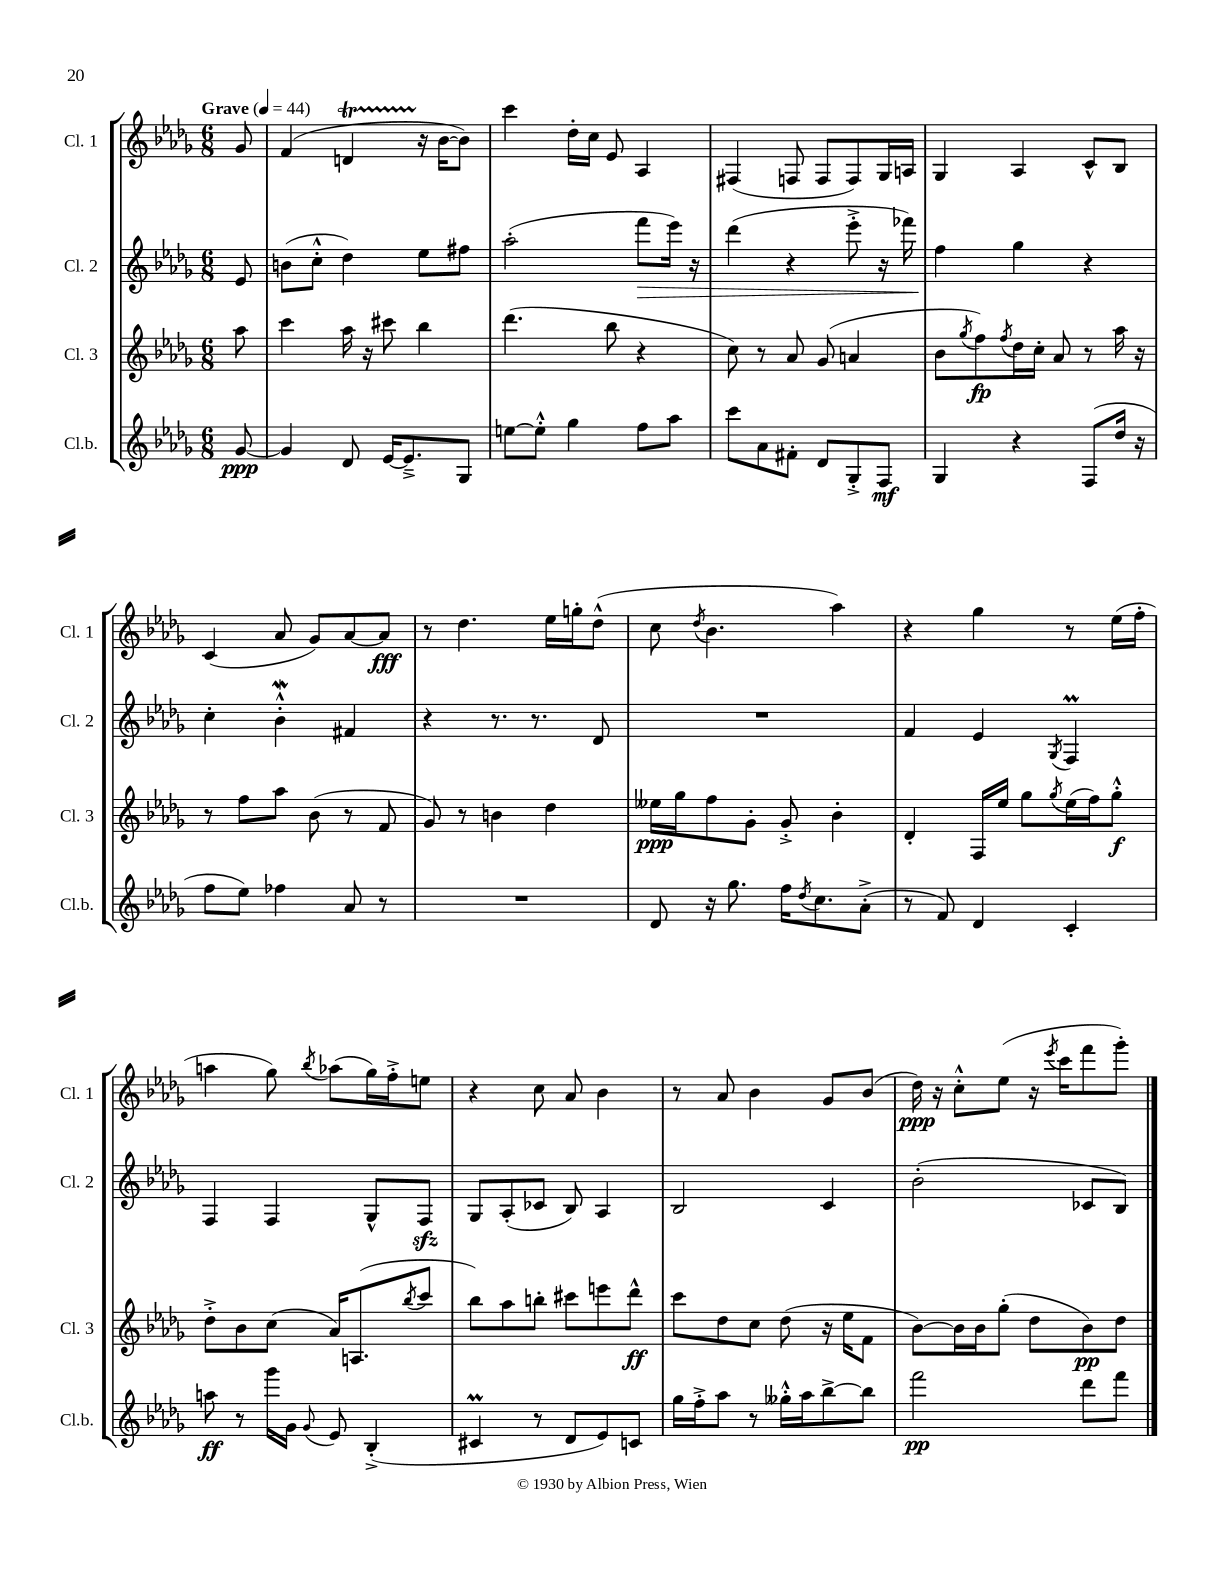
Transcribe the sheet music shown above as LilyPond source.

<<
\new StaffGroup <<
\new Staff = "s0" \with { instrumentName = "Cl. 1" shortInstrumentName = "Cl. 1" } {
    \clef treble \key des \major \numericTimeSignature \time 6/8 \partial 8 \tempo "Grave" 4 = 44
    ges'8 |
    f'4( d'4\startTrillSpan r16\stopTrillSpan bes'16~ bes'8) |
    c'''4 des''16-. c''16 ees'8 aes4 |
    fis4( f8 f8 f8) ges16 a16 |
    ges4 aes4 c'8-^ bes8 |
    c'4( aes'8 ges'8) aes'8~ aes'8\fff |
    r8 des''4. ees''16 g''16-. des''8-^( |
    c''8 \acciaccatura { des''8 } bes'4. aes''4) |
    r4 ges''4 r8 ees''16( f''16-. |
    a''4 ges''8) \acciaccatura { bes''8 } aes''8( ges''16) f''16-.-> e''8 |
    r4 c''8 aes'8 bes'4 |
    r8 aes'8 bes'4 ges'8 bes'8( |
    des''16\ppp) r16 c''8-.-^ ees''8( r16 \acciaccatura { ees'''8 } c'''16 f'''8 ges'''8-.) \bar "|." |
}
\new Staff = "s1" \with { instrumentName = "Cl. 2" shortInstrumentName = "Cl. 2" } {
    \clef treble \key des \major \numericTimeSignature \time 6/8 \partial 8
    ees'8 |
    b'8( c''8-.-^ des''4) ees''8 fis''8 |
    aes''2-.( f'''8\> ees'''16) r16 |
    des'''4( r4 ees'''8-.-> r16 fes'''16) |
    f''4\! ges''4 r4 |
    c''4-. bes'4-.-^\mordent fis'4 |
    r4 r8. r8. des'8 |
    R2. |
    f'4 ees'4 \acciaccatura { ges8 } f4\prall |
    f4 f4 ges8-^ f8\sfz |
    ges8 aes8-.( ces'8 bes8) aes4 |
    bes2 c'4 |
    bes'2-.( ces'8 bes8) \bar "|." |
}
\new Staff = "s2" \with { instrumentName = "Cl. 3" shortInstrumentName = "Cl. 3" } {
    \clef treble \key des \major \numericTimeSignature \time 6/8 \partial 8
    aes''8 |
    c'''4 aes''16 r16 cis'''8 bes''4 |
    des'''4.( bes''8 r4 |
    c''8) r8 aes'8 ges'8( a'4 |
    bes'8 \acciaccatura { ges''8 } f''8\fp) \acciaccatura { f''8 } des''16 c''16-. aes'8 r8 aes''16 r16 |
    r8 f''8 aes''8 bes'8( r8 f'8 |
    ges'8) r8 b'4 des''4 |
    eeses''16\ppp ges''16 f''8 ges'8-. ges'8-.-> bes'4-. |
    des'4-. f16 ees''16 ges''8 \acciaccatura { ges''8 } ees''16( f''16) ges''8-.-^\f |
    des''8-.-> bes'8 c''8( aes'16) a8.( \acciaccatura { bes''8 } c'''8 |
    bes''8) aes''8 b''8-. cis'''8 e'''8 des'''8-^\ff |
    c'''8 des''8 c''8 des''8( r16 ees''16 f'8 |
    bes'8~) bes'16 bes'16 ges''8-.( des''8 bes'8\pp) des''8 \bar "|." |
}
\new Staff = "s3" \with { instrumentName = "Cl.b." shortInstrumentName = "Cl.b." } {
    \clef treble \key des \major \numericTimeSignature \time 6/8 \partial 8
    ges'8~\ppp |
    ges'4 des'8 ees'16~ ees'8.---> ges8 |
    e''8~ e''8-.-^ ges''4 f''8 aes''8 |
    c'''8 aes'8 fis'8-. des'8 ges8-.-> f8\mf |
    ges4 r4 f8( des''16 r16 |
    f''8 ees''8) fes''4 aes'8 r8 |
    R2. |
    des'8 r16 ges''8. f''16 \acciaccatura { des''8 } c''8. aes'8-.->( |
    r8 f'8) des'4 c'4-. |
    a''8\ff r8 ges'''16 ges'16 \appoggiatura { ges'8 } ees'8 bes4-.->( |
    cis'4\prall r8 des'8 ees'8) c'8 |
    ges''16 f''16-.-> aes''8 r8 geses''16-.-^ aes''16 bes''8~-> bes''8 |
    f'''2\pp des'''8 f'''8 \bar "|." |
}
>>
>>
\layout { \context { \Score \remove "Bar_number_engraver" } }
